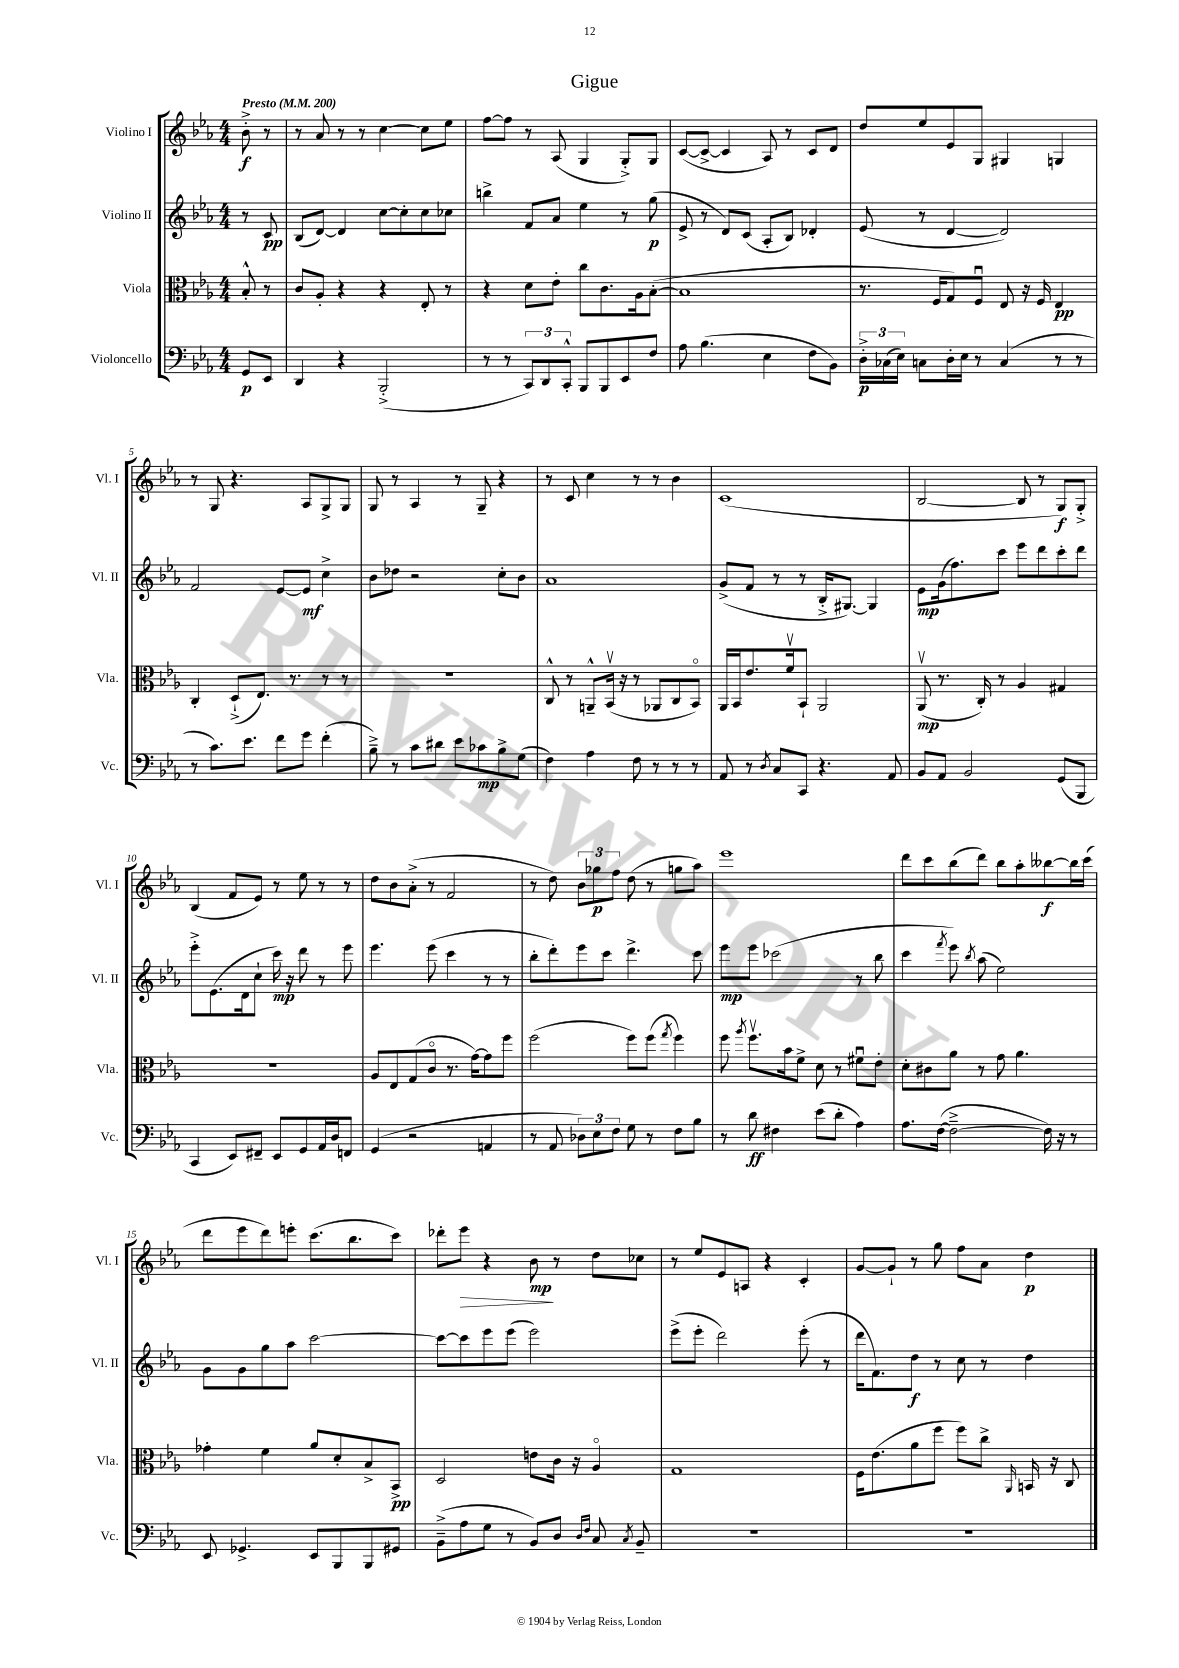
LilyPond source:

\header { title = "Gigue" }
<<
\new StaffGroup <<
\new Staff = "s0" \with { instrumentName = "Violino I" shortInstrumentName = "Vl. I" } {
    \clef treble \key ees \major \numericTimeSignature \time 4/4 \partial 4 \tempo "Presto" 4 = 200
    \autoBeamOff bes'8-.->\f r8 |
    r8 aes'8 r8 r8 c''4~ c''8[ ees''8] |
    f''8[~ f''8] r8 aes8( g4 g8[-.->) g8] |
    c'8[~( c'8]~-> c'4 aes8) r8 c'8[ d'8] |
    d''8[ ees''8 ees'8 g8] gis4 g4 |
    r8 g8 r4. aes8[ g8-> g8] |
    g8 r8 aes4 r8 g8-- r4 |
    r8 c'8 c''4 r8 r8 bes'4 |
    c'1( |
    bes2~ bes8 r8 g8[\f) g8]-.-> |
    bes4( f'8[ ees'8]) r8 ees''8 r8 r8 |
    d''8[ bes'8 aes'8]-.->( r8 f'2 |
    r8 d''8) \tuplet 3/2 { bes'8[ ges''8\p f''8] } d''8( r8 g''8[ aes''8]) |
    ees'''1 |
    d'''8[ c'''8 bes''8( d'''8]) bes''8[ aes''8-. beses''8~\f beses''16 c'''16]( |
    d'''8[ ees'''8 d'''8) e'''8]-. c'''8.[( bes''8. c'''8]) |
    des'''8[-. ees'''8]\> r4 bes'8\mp\! r8 d''8[ ces''8] |
    r8 ees''8[ ees'8 a8] r4 c'4-. |
    g'8[~ g'8]-! r8 g''8 f''8[ aes'8] d''4\p \bar "|." |
}
\new Staff = "s1" \with { instrumentName = "Violino II" shortInstrumentName = "Vl. II" } {
    \clef treble \key ees \major \numericTimeSignature \time 4/4 \partial 4
    \autoBeamOff r8 c'8\pp |
    bes8[( d'8]~) d'4 c''8[~ c''8-. c''8 ces''8] |
    b''4-> f'8[ aes'8] ees''4 r8 g''8\p( |
    ees'8-> r8 d'8[) c'8]( aes8[-. bes8]) des'4-. |
    ees'8( r8 d'4~ d'2) |
    f'2 ees'8[~ ees'8]\mf c''4-> |
    bes'8[ des''8] r2 c''8[-. bes'8] |
    aes'1 |
    g'8[->( f'8] r8 r8 bes16[-.-> gis8.]~) gis4 |
    ees'8[\mp g'16( f''8.) c'''8] ees'''8[ d'''8 c'''8-. d'''8] |
    ees'''8[-.-> ees'8.( d'16 c''8]-! c'''16\mp) r16 d'''8 r8 ees'''8 |
    ees'''4. ees'''8( c'''4 r8 r8 |
    bes''8[-. d'''8-.) ees'''8 c'''8] d'''4.-> c'''8 |
    ees'''8[\mp ees'''8] ces'''2( r8 bes''8 |
    c'''4 \acciaccatura { f'''8 } ees'''8) \acciaccatura { bes''8 } aes''8( ees''2) |
    g'8[ g'8 g''8 aes''8] c'''2~ |
    c'''8[~ c'''8 ees'''8 ees'''8]( ees'''2) |
    ees'''8[->( ees'''8]-. d'''2) ees'''8-.( r8 |
    d'''16[ f'8.) d''8]\f r8 c''8 r8 d''4 \bar "|." |
}
\new Staff = "s2" \with { instrumentName = "Viola" shortInstrumentName = "Vla." } {
    \clef alto \key ees \major \numericTimeSignature \time 4/4 \partial 4
    \autoBeamOff bes8-.-^ r8 |
    c'8[ aes8]-. r4 r4 ees8-. r8 |
    r4 d'8[ ees'8]-. c''8[ c'8. aes16 bes8]~-.( |
    bes1 |
    r8. f16[ g8) f8]\downbow ees8 r16 f16 ees4\pp |
    c4-. d8[-!->( ees8.]) r8. r8 r8 |
    R1 |
    c8-^ r8 a,8[---^ bes,16]\upbow( r16 r8 aes,8[ c8 bes,8]\flageolet) |
    aes,16[ bes,16 ees'8. f'16\upbow bes,8]-! aes,2 |
    aes,8\upbow\mp( r8. c16-.) r8 aes4 gis4 |
    R1 |
    aes8[ ees8 g8( c'8]\flageolet r8. g'16[~) g'8 f''8] |
    f''2( f''8[) f''8]( \acciaccatura { g''8 } f''4) |
    f''8 \acciaccatura { aes''8 } f''8.[\upbow bes'16 f'8]-> d'8 r8 fis'8[\downbow ees'8]-. |
    d'8[-. cis'8 aes'8] r8 g'8 aes'4. |
    ges'4-. f'4 aes'8[ d'8-. bes8-> bes,8]->\pp |
    d2 e'8[ c'16] r16 aes4\flageolet |
    g1 |
    f16[ ees'8.( aes'8 f''8] f''8[) c''8]-> \grace { aes,16 } b,16 r16 c8 \bar "|." |
}
\new Staff = "s3" \with { instrumentName = "Violoncello" shortInstrumentName = "Vc." } {
    \clef bass \key ees \major \numericTimeSignature \time 4/4 \partial 4
    \autoBeamOff g,8[\p ees,8] |
    d,4 r4 bes,,2-.->( |
    r8 r8 \tuplet 3/2 { c,8[) d,8 c,8]-.-^ } bes,,8[ bes,,8 ees,8 f8] |
    aes8 bes4.( ees4 f8[ bes,8]) |
    \tuplet 3/2 { d16[-.->\p ces16( ees16]) } c8[ d16-. ees16] r8 c4( r8 r8 |
    r8 c'8.[) ees'8.] f'8[ g'8] f'4-.( |
    bes8--->) r8 c'8[ dis'8] ees'8[ ces'8\mp bes8-> g8]( |
    f4) aes4 f8 r8 r8 r8 |
    aes,8 r8 \acciaccatura { d8 } c8[ c,8] r4. aes,8 |
    bes,8[ aes,8] bes,2 g,8[( bes,,8] |
    c,4 ees,8[) fis,8]-- ees,8[ g,8 aes,16 d16 f,8] |
    g,4( r2 a,4 |
    r8 aes,8 \tuplet 3/2 { des8[) ees8 f8] } g8 r8 f8[ bes8] |
    r8 d'8\ff fis4 ees'8[( d'8]-. aes4) |
    aes8.[ f16]~( f2~---> f16) r16 r8 |
    ees,8 ges,4.-> ees,8[ bes,,8 bes,,8 gis,8] |
    bes,8[--->( aes8 g8] r8 bes,8[) d8] \grace { d16[ f16] } c8 \acciaccatura { c8 } bes,8-- |
    R1 |
    R1 \bar "|." |
}
>>
>>
